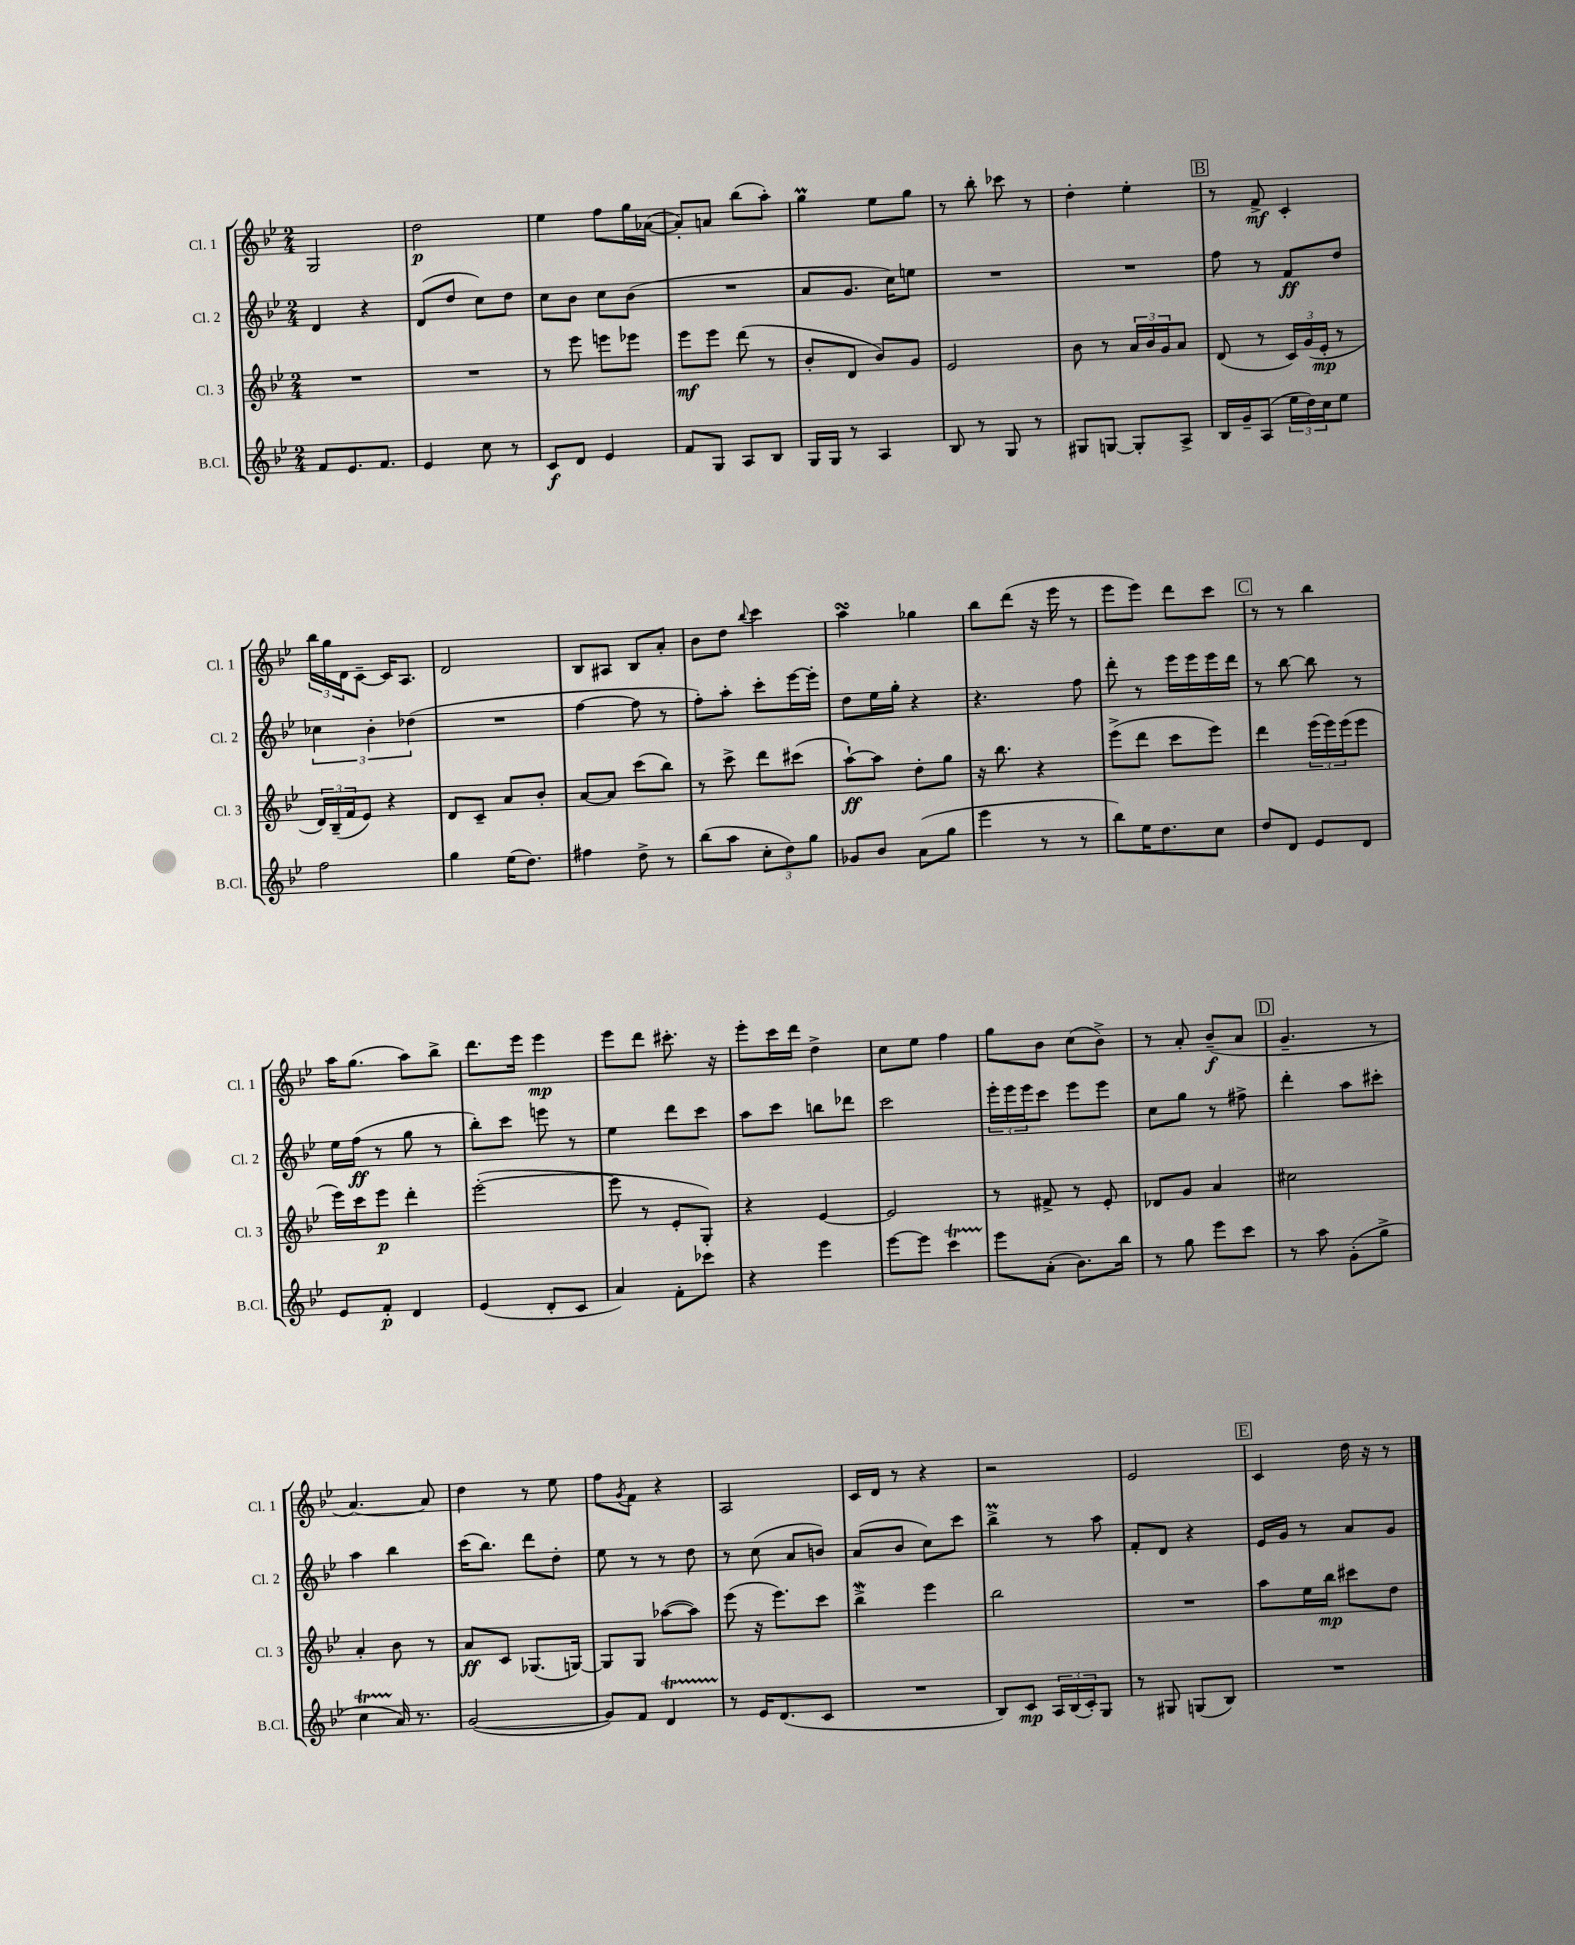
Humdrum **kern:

**kern	**dynam	**kern	**dynam	**kern	**dynam	**kern	**dynam
*part4	*part4	*part3	*part3	*part2	*part2	*part1	*part1
*staff4	*staff4	*staff3	*staff3	*staff2	*staff2	*staff1	*staff1
*I"B.Cl.	*	*I"Cl. 3	*	*I"Cl. 2	*	*I"Cl. 1	*
*I'B.Cl.	*	*I'Cl. 3	*	*I'Cl. 2	*	*I'Cl. 1	*
*clefG2	*	*clefG2	*	*clefG2	*	*clefG2	*
*k[b-e-]	*	*k[b-e-]	*	*k[b-e-]	*	*k[b-e-]	*
*M2/4	*	*M2/4	*	*M2/4	*	*M2/4	*
=96	=96	=96	=96	=96	=96	=96	=96
8f/L	.	2r	.	4d/	.	2G/	.
8.e-/	.	.	.	.	.	.	.
.	.	.	.	4r	.	.	.
8.f/J	.	.	.	.	.	.	.
=97	=97	=97	=97	=97	=97	=97	=97
4e-/	.	2r	.	(8d/L	.	2dd\	p
.	.	.	.	8dd/J	.	.	.
8cc\	.	.	.	8cc\L)	.	.	.
8r	.	.	.	8dd\J	.	.	.
=98	=98	=98	=98	=98	=98	=98	=98
8c/L	f	8r	.	8cc\L	.	4ee-\	.
8d/J	.	8eee-\	.	8b-\J	.	.	.
4e-/	.	8eeen\L	.	8cc\L	.	8ff\L	.
.	.	8eee-X\J	.	(8b-\J	.	16gg\L	.
.	.	.	.	.	.	([16a-X\JJ	.
=99	=99	=99	=99	=99	=99	=99	=99
8f/L	.	8eee-\L	mf	2r	.	8a-'/L])	.
8G/J	.	8eee-\J	.	.	.	8an/J	.
8A/L	.	(8ddd\	.	.	.	(8bb-\L	.
8B-/J	.	8r	.	.	.	8aa'\J)	.
=100	=100	=100	=100	=100	=100	=100	=100
16G/LL	.	8b-'/L	.	8a/L	.	4ggM\	.
16G/JJ	.	.	.	.	.	.	.
8r	.	8d/J	.	8.g/J	.	.	.
4A/	.	8b-/L)	.	.	.	8ee-\L	.
.	.	.	.	16cc\KL)	.	.	.
.	.	8g/J	.	8een\J	.	8gg\J	.
=101	=101	=101	=101	=101	=101	=101	=101
8B-/	.	2e-/	.	2r	.	8r	.
8r	.	.	.	.	.	8bb-'\	.
8G/	.	.	.	.	.	8ccc-X\	.
8r	.	.	.	.	.	8r	.
=102	=102	=102	=102	=102	=102	=102	=102
8G#X/L	.	8b-\	.	2r	.	4dd'\	.
[8Gn/J	.	8r	.	.	.	.	.
8G'/L]	.	24a/LL	.	.	.	4ee-'\	.
.	.	24b-/	.	.	.	.	.
.	.	24g/J	.	.	.	.	.
8A^/J	.	8a/J	.	.	.	.	.
!!LO:REH:place=s1:t=B
=103	=103	=103	=103	=103	=103	=103	=103
16B-/LL	.	(8d/	.	8ff\	.	8r	.
16g~/J	.	.	.	.	.	.	.
(8A/J	.	8r	.	8r	.	8f^/	mf
24ee-\LL	.	24c/LL)	.	8f/L	ff	4c'/	.
24dd\)	.	(24g/	.	.	.	.	.
24cc\J	.	24e-'/JJ	mp	.	.	.	.
8ee-\J	.	8r	.	8dd/J	.	.	.
!!LO:LB:g=z
=104	=104	=104	=104	=104	=104	=104	=104
2ff\	.	24d/LL)	.	6cc-X\	.	24bb-\LL	.
.	.	(24B-~/	.	.	.	24gg\	.
.	.	24f/J	.	.	.	24d\J	.
.	.	8e-/J)	.	.	.	[8c~\J	.
.	.	.	.	6b-'\	.	.	.
.	.	4r	.	.	.	16c/KL]	.
.	.	.	.	.	.	8.A/J	.
.	.	.	.	(6dd-X\	.	.	.
=105	=105	=105	=105	=105	=105	=105	=105
4gg\	.	8d/L	.	2r	.	2d/	.
.	.	8c~/J	.	.	.	.	.
(16ee-\KL	.	8a/L	.	.	.	.	.
8.dd\J)	.	.	.	.	.	.	.
.	.	8b-'/J	.	.	.	.	.
=106	=106	=106	=106	=106	=106	=106	=106
4ff#X\	.	[8a/L	.	[4ff\	.	8B-/L	.
.	.	8a/J]	.	.	.	8A#X/J	.
8dd^\	.	(8ccc\L	.	8ff\]	.	8B-/L	.
8r	.	8bb-\J)	.	8r	.	8a'/J	.
=107	=107	=107	=107	=107	=107	=107	=107
(8bb-\L	.	8r	.	8ff'\L)	.	8b-\L	.
8aa\J	.	8ccc^\	.	8aa'\J	.	8dd\J	.
.	.	.	.	.	.	8qqbb-/	.
12cc'\L	.	8ddd\L	.	8ccc'\L	.	4ccc\	.
12dd\)	.	.	.	.	.	.	.
.	.	(8ccc#X\J	.	[16eee-\L	.	.	.
12gg\J	.	.	.	.	.	.	.
.	.	.	.	16eee-'\JJ]	.	.	.
=108	=108	=108	=108	=108	=108	=108	=108
8g-X/L	.	[8aa`\L)	ff	8dd\L	.	4aasSsS\	.
8b-/J	.	8aa\J]	.	16ee-\L	.	.	.
.	.	.	.	16gg'\JJ	.	.	.
(8a\L	.	8dd'\L	.	4r	.	4gg-X\	.
8gg\J	.	8gg\J	.	.	.	.	.
=109	=109	=109	=109	=109	=109	=109	=109
4eee-\	.	16r	.	4.r	.	8bb-\L	.
.	.	8.bb-\	.	.	.	.	.
.	.	.	.	.	.	(8ddd\J	.
8r	.	4r	.	.	.	16r	.
.	.	.	.	.	.	16eee-\	.
8r	.	.	.	8ff\	.	8r	.
=110	=110	=110	=110	=110	=110	=110	=110
8bb-\L)	.	(8eee-^\L	.	8ddd'\	.	8eee-\L	.
16ee-\K	.	8ddd\J	.	8r	.	8eee-\J)	.
8.dd\	.	.	.	.	.	.	.
.	.	8ccc\L	.	16eee-\LL	.	8ddd\L	.
.	.	.	.	16eee-\	.	.	.
8cc\J	.	8eee-\J)	.	16eee-\	.	8ccc\J	.
.	.	.	.	16ddd\JJ	.	.	.
!!LO:REH:place=s1:t=C
=111	=111	=111	=111	=111	=111	=111	=111
8dd/L	.	4ddd\	.	8r	.	8r	.
8d/J	.	.	.	[8bb-\	.	8r	.
8e-/L	.	(24eee-\LL	.	8bb-\]	.	4bb-\	.
.	.	24eee-\)	.	.	.	.	.
.	.	(24eee-\J	.	.	.	.	.
8d/J	.	8eee-\J	.	8r	.	.	.
!!LO:LB:g=z
=112	=112	=112	=112	=112	=112	=112	=112
8e-/L	.	16eee-\LL)	.	16ee-\LL	.	16aa\KL	.
.	.	16ccc\J	.	(16ff\JJ	ff	(8.gg\J	.
8f'/J	p	8eee-\J	p	8r	.	.	.
4d/	.	4ddd'\	.	8gg\	.	8aa\L)	.
.	.	.	.	8r	.	8bb-^\J	.
=113	=113	=113	=113	=113	=113	=113	=113
(4e-/	.	([2eee-'\	.	8bb-'\L)	.	8.ddd\L	.
.	.	.	.	8ccc\J	.	.	.
.	.	.	.	.	.	16eee-\Jk	.
8d'/L	.	.	.	8eeen\	.	4eee-\	mp
8c/J	.	.	.	8r	.	.	.
=114	=114	=114	=114	=114	=114	=114	=114
4a/)	.	8eee-\]	.	4ee-\	.	8eee-\L	.
.	.	8r	.	.	.	8ddd\J	.
8f'\L	.	8e-'/L	.	8ddd\L	.	8.ccc#X'\	.
8ccc-X\J	.	8G'/J)	.	8ccc\J	.	.	.
.	.	.	.	.	.	16r	.
=115	=115	=115	=115	=115	=115	=115	=115
4r	.	4r	.	8aa\L	.	8eee-'\L	.
.	.	.	.	8ccc\J	.	16ccc\L	.
.	.	.	.	.	.	16ddd\JJ	.
4eee-\	.	[4e-/	.	8bbn\L	.	4dd^\	.
.	.	.	.	8ddd-X\J	.	.	.
=116	=116	=116	=116	=116	=116	=116	=116
[8eee-\L	.	2e-/]	.	2ccc\	.	8cc\L	.
8eee-\J]	.	.	.	.	.	8ee-\J	.
4cccT\	.	.	.	.	.	4ff\	.
=117	=117	=117	=117	=117	=117	=117	=117
8eee-\L	.	8r	.	24eee-'\LL	.	8gg\L	.
.	.	.	.	24eee-\	.	.	.
.	.	.	.	24eee-\J	.	.	.
(8a'\J	.	8f#X^/	.	8ccc\J	.	8b-\J	.
8.b-\L)	.	8r	.	8eee-\L	.	(8cc\L	.
.	.	8e-'/	.	8eee-\J	.	8b-^\J)	.
16bb-\Jk	.	.	.	.	.	.	.
=118	=118	=118	=118	=118	=118	=118	=118
8r	.	8d-X/L	.	8cc\L	.	8r	.
8gg\	.	8g/J	.	8gg\J	.	8a'/	.
8eee-\L	.	4a/	.	8r	.	(8b-~/L	f
8ccc\J	.	.	.	8ff#X^\	.	8a/J	.
!!LO:REH:place=s1:t=D
=119	=119	=119	=119	=119	=119	=119	=119
8r	.	2cc#X\	.	4ddd'\	.	4.g~/	.
8aa\	.	.	.	.	.	.	.
(8g'\L	.	.	.	8aa\L	.	.	.
8gg^\J	.	.	.	8ccc#X'\J	.	8r	.
!!LO:LB:g=z
=120	=120	=120	=120	=120	=120	=120	=120
4ccT\	.	4a'/	.	4aa\	.	[4.a/)	.
16a/)	.	8b-\	.	4bb-\	.	.	.
8.r	.	.	.	.	.	.	.
.	.	8r	.	.	.	8a/]	.
=121	=121	=121	=121	=121	=121	=121	=121
([2g/	.	8a/L	ff	(16ccc\KL	.	4dd\	.
.	.	.	.	8.bb-\J)	.	.	.
.	.	8c/J	.	.	.	.	.
.	.	(8.G-X/L	.	8ddd\L	.	8r	.
.	.	.	.	8dd'\J	.	8ee-\	.
.	.	[16Gn/Jk)	.	.	.	.	.
=122	=122	=122	=122	=122	=122	=122	=122
8g/L])	.	8G/L]	.	8ee-\	.	8ff\L	.
.	.	.	.	.	.	8qg/	.
8f/J	.	8G/J	.	8r	.	8f\J	.
4dt/	.	([8aa-X\L	.	8r	.	4r	.
.	.	8aa-\J])	.	8dd\	.	.	.
=123	=123	=123	=123	=123	=123	=123	=123
8r	.	(8eee-\	.	8r	.	2A/	.
16e-/KL	.	16r	.	(8cc\	.	.	.
(8.d/	.	8.eee-\L)	.	.	.	.	.
.	.	.	.	8a/L	.	.	.
8c/J	.	8ccc\J	.	8bn/J)	.	.	.
=124	=124	=124	=124	=124	=124	=124	=124
2r	.	4bb-w^\	.	(8a/L	.	16c/LL	.
.	.	.	.	.	.	16d/JJ	.
.	.	.	.	8b-/J	.	8r	.
.	.	4eee-\	.	8cc\L)	.	4r	.
.	.	.	.	8ccc\J	.	.	.
=125	=125	=125	=125	=125	=125	=125	=125
8B-/L)	.	2bb-\	.	4bb-M^\	.	2r	.
8c/J	mp	.	.	.	.	.	.
24A/LL	.	.	.	8r	.	.	.
(24B-/	.	.	.	.	.	.	.
24c'/J)	.	.	.	.	.	.	.
8G/J	.	.	.	8aa\	.	.	.
=126	=126	=126	=126	=126	=126	=126	=126
8r	.	2r	.	8f'/L	.	2e-/	.
8G#X/	.	.	.	8d/J	.	.	.
(8Gn/L	.	.	.	4r	.	.	.
8B-/J)	.	.	.	.	.	.	.
!!LO:REH:place=s1:t=E
=127	=127	=127	=127	=127	=127	=127	=127
2r	.	8aa\L	.	16e-/LL	.	4c/	.
.	.	.	.	16g/JJ	.	.	.
.	.	16ee-\L	.	8r	.	.	.
.	.	16bb-\JJ	mp	.	.	.	.
.	.	8ccc#X\L	.	8a/L	.	16dd\	.
.	.	.	.	.	.	16r	.
.	.	8dd\J	.	8g/J	.	8r	.
==	==	==	==	==	==	==	==
*-	*-	*-	*-	*-	*-	*-	*-
